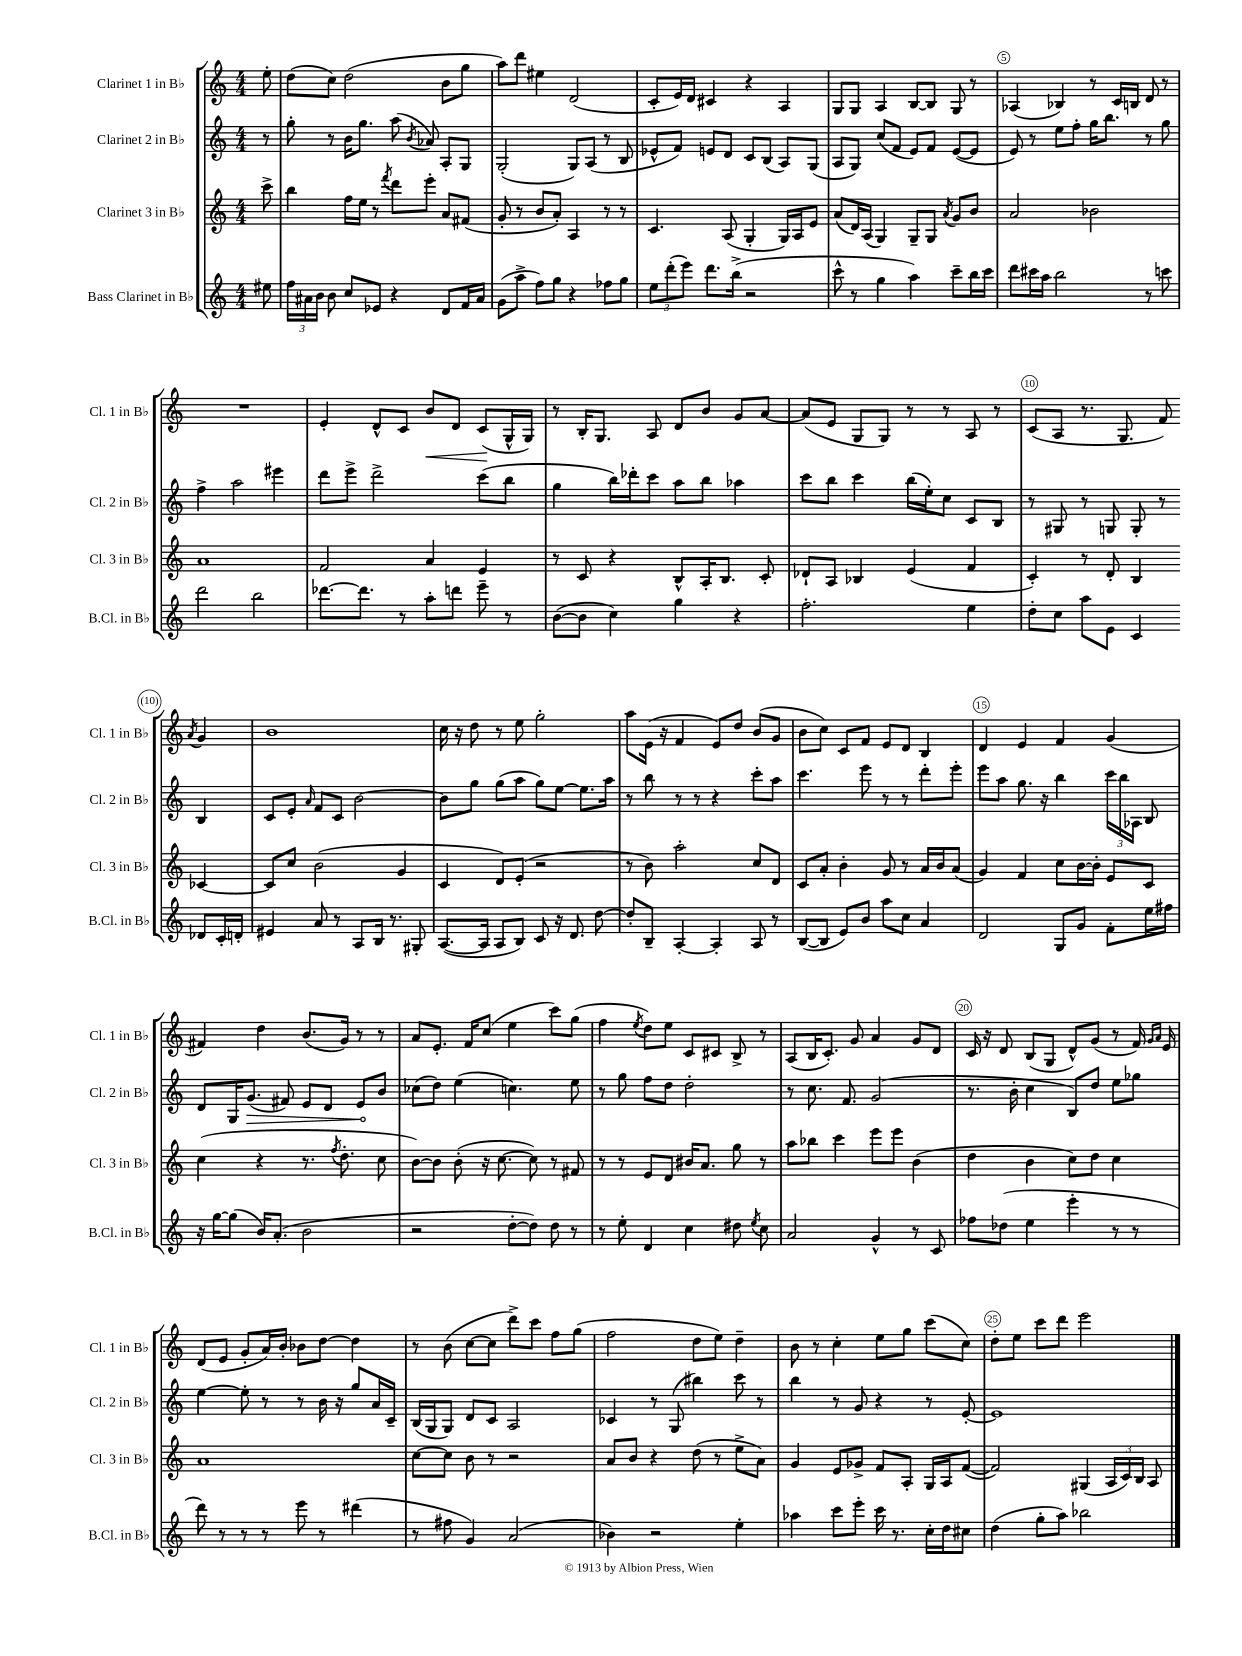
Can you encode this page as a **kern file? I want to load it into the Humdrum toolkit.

**kern	**kern	**kern	**dynam	**kern	**dynam
*part4	*part3	*part2	*part2	*part1	*part1
*staff4	*staff3	*staff2	*staff2	*staff1	*staff1
*I"Bass Clarinet in B♭	*I"Clarinet 3 in B♭	*I"Clarinet 2 in B♭	*	*I"Clarinet 1 in B♭	*
*I'B.Cl. in B♭	*I'Cl. 3 in B♭	*I'Cl. 2 in B♭	*	*I'Cl. 1 in B♭	*
*clefG2	*clefG2	*clefG2	*	*clefG2	*
*k[]	*k[]	*k[]	*	*k[]	*
*M4/4	*M4/4	*M4/4	*	*M4/4	*
=	=	=	=	=	=
8ee#X\	8ccc^\	8r	.	8ee'\	.
=1	=1	=1	=1	=1	=1
24ff\LL	4bb\	8gg'\	.	(8dd\L	.
24a#X\	.	.	.	.	.
24b\JJ	.	.	.	.	.
8b\	.	8r	.	8cc\J)	.
8cc/L	16ff\LL	16b\KL	.	(2dd\	.
.	16ee\JJ	8.gg\J	.	.	.
8e-X/J	8r	.	.	.	.
.	8qfff/	.	.	.	.
4r	8ddd\L	(8aa\	.	.	.
.	.	8qb/	.	.	.
.	8eee'\J	8a-X/)	.	.	.
8d/L	8a/L	8A'/L	.	8b\L	.
16f/L	(8f#X/J	8G/J	.	8gg\J	.
16a#/JJ	.	.	.	.	.
=2	=2	=2	=2	=2	=2
(8g\L	8g'/	(2G'/	.	8aa\L)	.
8aa^\J	8r	.	.	8ddd\J	.
8ff\L)	8b/L	.	.	4ee#X\	.
8gg\J	8a'/J)	.	.	.	.
4r	4A/	8G/L)	.	(2d/	.
.	.	(8A/J	.	.	.
8ff-X\L	8r	8r	.	.	.
8gg\J	8r	8B/	.	.	.
=3	=3	=3	=3	=3	=3
12ee\L	4.c/	8e-X^^/L	.	8c'/L	.
(12ddd'\	.	.	.	.	.
.	.	8f/J)	.	16e/L)	.
12eee\J)	.	.	.	.	.
.	.	.	.	16d/JJ	.
8.ddd\L	.	8en/L	.	4c#X/	.
.	(8A/	8d/J	.	.	.
(16bb^\Jk	.	.	.	.	.
2r	4G'/	8c/L	.	4r	.
.	.	(8B/J	.	.	.
.	16G/LL)	8A/L)	.	4A/	.
.	16A/J	.	.	.	.
.	8e/J	(8G/J	.	.	.
=4	=4	=4	=4	=4	=4
8ccc^^\	(8a/L	8A/L	.	8G/L	.
8r	16d/L)	8G/J)	.	8G/J	.
.	(16A/JJ	.	.	.	.
4gg\	4G/)	(8cc/L	.	4A/	.
.	.	8f/J	.	.	.
4aa\)	8G~/L	8e/L)	.	[8B/L	.
.	8G/J	8f/J	.	8B/J]	.
.	8qa/	.	.	.	.
8ccc~\L	8g/L	([8e/L	.	8G/	.
16bb\L	8b/J	8e/J]	.	8r	.
16ccc\JJ	.	.	.	.	.
=5	=5	=5	=5	=5	=5
8ddd\L	2a/	8e/)	.	(4A-X/	.
16ccc#X\L	.	8r	.	.	.
16aa\JJ	.	.	.	.	.
2bb\	.	8ee\L	.	4B-X/)	.
.	.	8ff'\J	.	.	.
.	2b-X\	16gg\KL	.	8r	.
.	.	8.bb\J	.	.	.
.	.	.	.	16c/LL	.
.	.	.	.	16Bn/JJ	.
8r	.	8r	.	8d/	.
8cccn\	.	8gg\	.	8r	.
!!LO:LB:g=z
=6	=6	=6	=6	=6	=6
2ddd\	1a	4ff^\	.	1r	.
.	.	2aa\	.	.	.
2bb\	.	.	.	.	.
.	.	4eee#X\	.	.	.
=7	=7	=7	=7	=7	=7
[8.ddd-X\L	2f/	8ddd\L	.	4e'/	.
.	.	8eee^\J	.	.	.
8.ddd-\J]	.	.	.	.	.
.	.	2ddd^\	.	8d^^/L	.
8r	.	.	.	8c/J	.
!	!	!	!	!	!LO:HP:b
8aa'\L	4a/	.	.	8b/L	<
8dddn\J	.	.	.	8d/J	.
8eee~\	4e/	(8ccc\L	.	(8c/L	.
8r	.	8bb\J	.	16G^^/L	[
.	.	.	.	16G/JJ)	.
=8	=8	=8	=8	=8	=8
([8b\L	8r	4gg\	.	8r	.
8b\J]	8c/	.	.	16B'/KL	.
.	.	.	.	8.G/J	.
4cc\)	4r	16bb\LL)	.	.	.
.	.	16ddd-X'\J	.	.	.
.	.	8ccc\J	.	8A/	.
4gg\	8B^^/L	8aa\L	.	8d/L	.
.	16A'/K	8bb\J	.	8b/J	.
.	8.B/J	.	.	.	.
4r	.	4aa-X\	.	8g/L	.
.	8c'/	.	.	[8a/J	.
=9	=9	=9	=9	=9	=9
2.ff'\	8d-X`/L	8ccc\L	.	(8a/L]	.
.	8A/J	8bb\J	.	8e/J	.
.	4B-X/	4ccc\	.	8G/L	.
.	.	.	.	8G/J)	.
.	(4e/	(16bb\LL	.	8r	.
.	.	16ee'\J)	.	.	.
.	.	8cc\J	.	8r	.
4ee\	4f/	8c/L	.	8A/	.
.	.	8B/J	.	8r	.
=10	=10	=10	=10	=10	=10
8dd'\L	4c'/)	8r	.	(8c/L	.
8cc\J	.	8G#X/	.	8A/J	.
8aa\L	8r	8r	.	8.r	.
8e\J	8d'/	8Gn/	.	.	.
.	.	.	.	8.G/	.
4c/	4B/	8G'/	.	.	.
.	.	8r	.	8f/)	.
.	.	.	.	8qa/	.
8d-X/L	[4c-X/	4B/	.	4g/	.
16c'/L	.	.	.	.	.
16dn'/JJ	.	.	.	.	.
!!LO:LB:g=z
=11	=11	=11	=11	=11	=11
4e#X/	8c-X/L]	8c/L	.	1b	.
.	8cc/J	8e'/J	.	.	.
.	.	16qqa/	.	.	.
8a/	(2b\	8f/L	.	.	.
8r	.	8c/J	.	.	.
8A/L	.	[2b\	.	.	.
16B/Jk	.	.	.	.	.
8.r	.	.	.	.	.
.	4g/	.	.	.	.
8G#X'/	.	.	.	.	.
=12	=12	=12	=12	=12	=12
([8.A/L	4c/	8b\L]	.	16cc\	.
.	.	.	.	16r	.
.	.	8gg\J	.	8dd\	.
16A/Jk]	.	.	.	.	.
8A/L	8d/L)	(8gg\L	.	8r	.
8B/J)	(8e'/J	8aa\J	.	8ee\	.
8c/	2r	8gg\L)	.	2gg'\	.
16r	.	[8ee\J	.	.	.
8.d/	.	.	.	.	.
.	.	8.ee\L]	.	.	.
[8dd\	.	.	.	.	.
.	.	16aa\Jk	.	.	.
=13	=13	=13	=13	=13	=13
8dd'/L]	8r	8r	.	8aa\L	.
8B~/J	8b\)	8bb\	.	(16e\Jk	.
.	.	.	.	16r	.
[4A'/	2aa'\	8r	.	4f/	.
.	.	8r	.	.	.
4A'/]	.	4r	.	8e/L)	.
.	.	.	.	8dd/J	.
8A/	8cc/L	8ccc'\L	.	(8b/L	.
8r	8d/J	8aa\J	.	8g/J	.
=14	=14	=14	=14	=14	=14
([8B/L	8c/L	4.ccc\	.	8b\L	.
8B/J]	8a'/J	.	.	8cc\J)	.
8e/L)	4b'\	.	.	8c/L	.
8b/J	.	8eee\	.	8f/J	.
8aa\L	8g/	8r	.	8e/L	.
8cc\J	8r	8r	.	8d/J	.
4a/	16a/LL	8ddd'\L	.	4B/	.
.	16b/J	.	.	.	.
.	(8a/J	8eee'\J	.	.	.
=15	=15	=15	=15	=15	=15
2d/	4g/)	8eee\L	.	4d/	.
.	.	8aa\J	.	.	.
.	4f/	8.gg\	.	4e/	.
.	.	16r	.	.	.
8G/L	8cc\L	4bb\	.	4f/	.
8g/J	[16b\L	.	.	.	.
.	16b'\JJ]	.	.	.	.
8f'\L	8e/L	24ccc\LL	.	(4g/	.
.	.	24bb\	.	.	.
.	.	24A-X\JJ	.	.	.
16ee\L	8c/J	8B/	.	.	.
16ff#X\JJ	.	.	.	.	.
!!LO:LB:g=z
=16	=16	=16	=16	=16	=16
16r	(4cc\	8d/L	.	4f#X/)	.
[16gg\KL	.	.	.	.	.
(8gg\J]	.	16G/K	.	.	.
!	!	!	!LO:HP:b	!	!
.	.	(8.g/J	>	.	.
16b/KL)	4r	.	.	4dd\	.
(8.a'/J	.	.	.	.	.
.	.	8f#X/)	.	.	.
2b\	8.r	8e/L	.	(8.b/L	.
.	.	8d/J	.	.	.
.	8qff/	.	.	.	.
.	8.dd'\	.	.	16g/Jk)	.
.	.	8e/L	.	8r	.
.	8cc\	8b/J	]	8r	.
=17	=17	=17	=17	=17	=17
2r	[8b\L)	(8cc-X\L	.	8a/L	.
.	8b\J]	8dd\J)	.	8.e'/J	.
.	(8b'\	(4ee\	.	.	.
.	.	.	.	16f/KL	.
.	16r	.	.	(8cc/J	.
.	[8.cc\	.	.	.	.
[8dd'\L	.	4.ccn\)	.	4ee\	.
8dd\J])	8cc\])	.	.	.	.
8dd\	8r	.	.	8ccc\L)	.
8r	8f#X/	8ee\	.	(8gg\J	.
=18	=18	=18	=18	=18	=18
8r	8r	8r	.	4ff\	.
8ee'\	8r	8gg\	.	.	.
.	.	.	.	8qee/	.
4d/	8e/L	8ff\L	.	8dd\L)	.
.	8d/J	8dd\J	.	8ee\J	.
4cc\	16b#X/KL	2dd'\	.	8c/L	.
.	8.a/J	.	.	.	.
.	.	.	.	8c#X/J	.
8dd#X\	8gg\	.	.	8B^/	.
8qee/	.	.	.	.	.
8cc\	8r	.	.	8r	.
=19	=19	=19	=19	=19	=19
2a/	8aa\L	8r	.	(8A/L	.
.	8bb-X\J	8.cc\	.	16B/K	.
.	.	.	.	8.c'/J)	.
.	4ccc\	.	.	.	.
.	.	8.f/	.	.	.
.	.	.	.	8g/	.
4g^^/	8eee\L	(2g/	.	4a/	.
.	8eee\J	.	.	.	.
8r	(4b\	.	.	8g/L	.
8c/	.	.	.	8d/J	.
=20	=20	=20	=20	=20	=20
8ff-X\L	4dd\	8.r	.	16c/	.
.	.	.	.	16r	.
(8dd-X\J	.	.	.	8d/	.
.	.	16b'\	.	.	.
4ee\	4b\	4cc\	.	(8B/L	.
.	.	.	.	8G/J	.
4eee'\	8cc\L)	8B/L)	.	8d^^/L)	.
.	8dd\J	8dd/J	.	(8g/J	.
8r	4cc\	8ee\L	.	8r	.
8r	.	8gg-X\J	.	16f/)	.
.	.	.	.	16qqg/LL	.
.	.	.	.	16qqa/JJ	.
.	.	.	.	16e/	.
!!LO:LB:g=z
=21	=21	=21	=21	=21	=21
8ddd\)	1a	[4ee\	.	(8d/L	.
8r	.	.	.	8e/J	.
8r	.	8ee'\]	.	8g'/L	.
8r	.	8r	.	16a/L)	.
.	.	.	.	16b'/JJ	.
8eee\	.	8r	.	8b-X\L	.
8r	.	16b\	.	[8dd\J	.
.	.	16r	.	.	.
(4ddd#X\	.	8gg/L	.	4dd\]	.
.	.	16a/L	.	.	.
.	.	16c~/JJ	.	.	.
=22	=22	=22	=22	=22	=22
8r	[8cc\L	(16B/LL	.	8r	.
.	.	16G/J	.	.	.
8ff#X\	8cc\J]	8G/J)	.	(8b\	.
4g/)	8b\	8d/L	.	[8cc\L	.
.	8r	8c/J	.	8cc\J]	.
(2a/	2r	2A/	.	8ddd^\L)	.
.	.	.	.	8ccc\J	.
.	.	.	.	8ff\L	.
.	.	.	.	(8gg\J	.
=23	=23	=23	=23	=23	=23
4b-X\)	8a/L	4c-X/	.	2ff\	.
.	8b/J	.	.	.	.
2r	4r	8r	.	.	.
.	.	(8G/	.	.	.
.	(8dd\	4bb#X\)	.	8dd\L	.
.	8r	.	.	8ee\J)	.
4ee'\	8ee^\L	8ccc\	.	4dd~\	.
.	8a\J)	8r	.	.	.
=24	=24	=24	=24	=24	=24
4aa-X\	4g/	4bb\	.	8b\	.
.	.	.	.	8r	.
8ccc\L	8e/L	8r	.	4cc'\	.
8eee'\J	8g-X^/J	8g/	.	.	.
16ccc\	8f/L	4r	.	8ee\L	.
8.r	.	.	.	.	.
.	8A'/J	.	.	8gg\J	.
16cc'\LL	16G/LL	8r	.	(8ccc\L	.
16dd\J	16A/J	.	.	.	.
8cc#X\J	([8f/J	[8e'/	.	8cc\J)	.
=25	=25	=25	=25	=25	=25
(4dd\	2f/])	1e]	.	8dd'\L	.
.	.	.	.	8ee\J	.
8gg'\L	.	.	.	8ccc\L	.
8aa\J)	.	.	.	8ddd\J	.
2bb-X\	(4G#X/	.	.	2eee\	.
.	24A/LL	.	.	.	.
.	24c/)	.	.	.	.
.	24B/JJ	.	.	.	.
.	8A/	.	.	.	.
==	==	==	==	==	==
*-	*-	*-	*-	*-	*-
